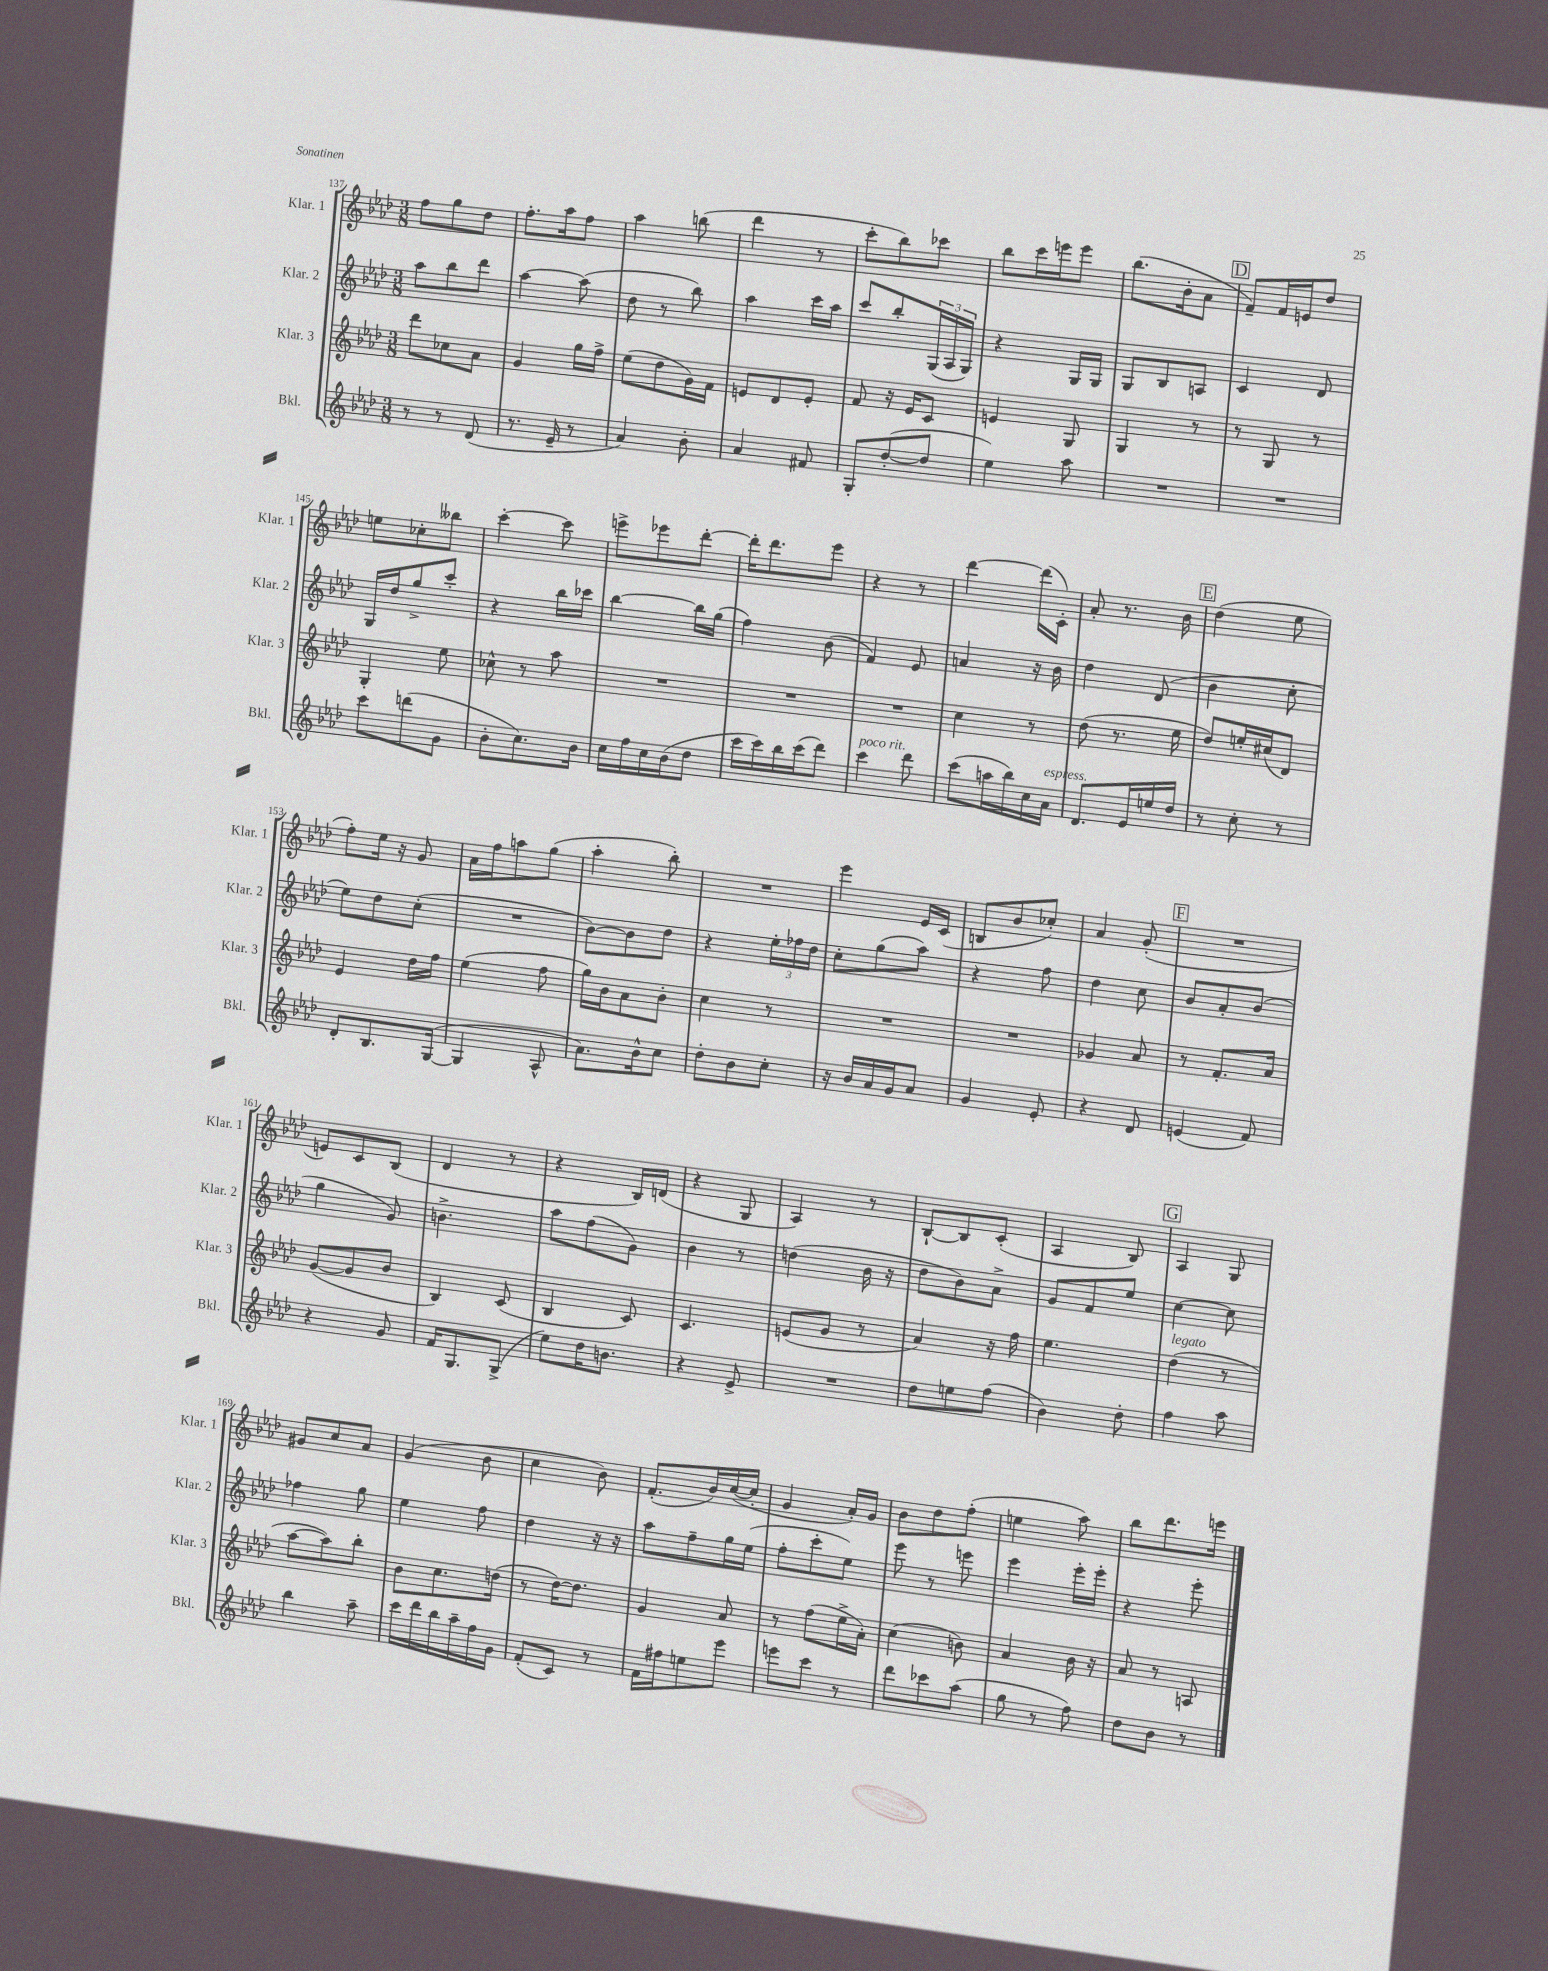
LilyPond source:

<<
\new StaffGroup <<
\new Staff = "s0" \with { instrumentName = "Klar. 1" shortInstrumentName = "Klar. 1" } {
    \clef treble \key aes \major \numericTimeSignature \time 3/8
    f''8 g''8 des''8 |
    f''8.-. aes''16 f''8 |
    aes''4 b''8( |
    des'''4 r8 |
    c'''8-. bes''8) ces'''8 |
    bes''8 c'''16 e'''16 e'''8 |
    bes''8.( bes'16-. aes'8 |
    \mark \markup { \box "D" } f'8--) f'16 e'16 des''8 |
    e''8 ces''8-. beses''8 |
    c'''4~-. c'''8 |
    e'''8-> ees'''8 des'''8~-. |
    des'''16-. des'''8. ees'''8 |
    r4 r8 |
    des'''4~ des'''16( c'16-.) |
    aes'8-. r8. bes'16 |
    \mark \markup { \box "E" } des''4( ees''8 |
    f''8-.) ees''16 r16 g'8 |
    aes'16 f''16 a''8 g''8( |
    aes''4-. bes''8-.) |
    R4. |
    ees'''4 ees'16 c'16( |
    b8 bes'8 ces''8-.) |
    aes'4 g'8-.( |
    \mark \markup { \box "F" } R4. |
    e'8) c'8 bes8( |
    des'4 r8 |
    r4 bes16) d'16( |
    r4 g8 |
    aes4) r8 |
    bes8~-! bes8 c'8-.( |
    aes4 bes8) |
    \mark \markup { \box "G" } aes4 g8 |
    gis'8 c''8 aes'8 |
    g'4( bes'8 |
    c''4 bes'8) |
    f'8.-.( bes'16) c''16~( c''16-. |
    g'4 aes'16-.) g'16 |
    bes'8 des''8 f''8-.( |
    e''4 aes''8) |
    bes''8 des'''8. e'''16 \bar "|." |
}
\new Staff = "s1" \with { instrumentName = "Klar. 2" shortInstrumentName = "Klar. 2" } {
    \clef treble \key aes \major \numericTimeSignature \time 3/8
    aes''8 bes''8 des'''8 |
    aes''4~ aes''8( |
    des''8 r8 bes''8) |
    aes''4 c'''16 aes''16 |
    c'''8 bes''8-. \tuplet 3/2 { g16( aes16 g16) } |
    r4 g16 g16 |
    g8 bes8 a8 |
    \mark \markup { \box "D" } c'4 des'8 |
    g16 des''16 g''8-> c'''8-. |
    r4 bes''16 ces'''16 |
    bes''4~ bes''16 g''16( |
    f''4) bes'8( |
    f'4) ees'8 |
    a'4 r16 bes'16 |
    des''4 des'8( |
    \mark \markup { \box "E" } bes'4 c''8-. |
    ees''8) des''8 c''8-.( |
    R4. |
    bes'8~) bes'8 des''8 |
    r4 \tuplet 3/2 { ees''16-. fes''16 des''16 } |
    c''8-. g''8( aes''8) |
    r4 f''8 |
    des''4 c''8 |
    \mark \markup { \box "F" } bes'8 aes'8-. bes'8( |
    g''4 g'8) |
    b'4.-> |
    aes''8 f''8( g'8) |
    bes'4 r8 |
    d''4( bes'16 r16 |
    des''8 bes'8) aes'8-> |
    g'8 f'8 ees''8 |
    \mark \markup { \box "G" } c''4~ c''8 |
    fes''4 g''8 |
    ees''4 f''8 |
    des''4 r16 r16 |
    aes''8 f''8-- g''16 ees''16( |
    f''8-. c'''8-. ees''8) |
    ees'''8 r8 e'''8 |
    ees'''4 ees'''16-. ees'''16-. |
    r4 ees'''8-. \bar "|." |
}
\new Staff = "s2" \with { instrumentName = "Klar. 3" shortInstrumentName = "Klar. 3" } {
    \clef treble \key aes \major \numericTimeSignature \time 3/8
    des'''8 ces''8 aes'8 |
    g'4 g''16 f''16-> |
    ees''8( des''8 g'16) f'16 |
    e'8 des'8 e'8-. |
    f'8 r16 ees'16 c'8 |
    e'4 g8 |
    g4 r8 |
    \mark \markup { \box "D" } r8 g8 r8 |
    g4-. ees''8 |
    ces''8-^ r8 aes''8 |
    R4. |
    R4. |
    R4. |
    c''4 r8 |
    des''8( r8. ees''16 |
    \mark \markup { \box "E" } des''8) e''16-. cis''16( des'8) |
    ees'4 des''16 f''16 |
    ees''4( f''8 |
    g''16) bes'16 aes'8 bes'8-. |
    c''4 r8 |
    R4. |
    R4. |
    ges'4 aes'8 |
    \mark \markup { \box "F" } r8 f'8.-. aes'16 |
    g'8~( g'8 bes'8 |
    bes4) c'8( |
    bes4 c'8) |
    c'4. |
    e'8( g'8 r8 |
    aes'4) r16 f''16 |
    ees''4. |
    \mark \markup { \box "G" } des''4^\markup { \italic "legato" }( r8 |
    aes''8~ aes''8) bes''8-. |
    bes'8 c''8. d''16( |
    r8 des''16~) des''8. |
    g'4 aes'8 |
    r8 f''8( ees''16-> aes'16-.) |
    c''4( b'8) |
    aes'4 bes'16 r16 |
    aes'8 r8 a8 \bar "|." |
}
\new Staff = "s3" \with { instrumentName = "Bkl." shortInstrumentName = "Bkl." } {
    \clef treble \key aes \major \numericTimeSignature \time 3/8
    r8 r8 des'8( |
    r8. ees'16-- r8 |
    aes'4) bes'8-. |
    aes'4 fis'8 |
    g8-. des''8~-.( des''8 |
    ees''4) aes''8 |
    R4. |
    \mark \markup { \box "D" } R4. |
    c'''8 d'''8( g'8 |
    bes'8-. c''8.) bes'16 |
    c''16 f''16 c''16 bes'16( des''8 |
    c'''16 c'''16) bes''16 c'''16( des'''8) |
    c'''4^\markup { \italic "poco rit." } des'''8 |
    c'''8( a''16 bes''16) c''16 aes'16^\markup { \italic "espress." } |
    des'8. ees'16 e''16 des''16 |
    \mark \markup { \box "E" } r8 c''8-. r8 |
    des'8-. bes8. g16~( |
    g4 aes8-^ |
    aes'8.) bes'16-^ c''8 |
    des''8-. bes'8 c''8-. |
    r16 bes'16 aes'16 g'16 aes'8 |
    g'4 ees'8-. |
    r4 des'8 |
    \mark \markup { \box "F" } e'4( f'8) |
    r4 g'8 |
    f'16 g8. g8->( |
    ees''8) des''16 b'8. |
    r4 ees'8-> |
    R4. |
    des''8 e''8 f''8( |
    bes'4) des''8-. |
    \mark \markup { \box "G" } f''4 aes''8 |
    bes''4 aes''8-- |
    c'''16 des'''16 bes''16 aes''16-- f''16 g'16 |
    f'8-.( c'8) r8 |
    f'16 fis''16 e''8 ees'''8 |
    e'''8 c'''8 r8 |
    des'''8 ces'''8 aes''8( |
    g''8 r8 f''8) |
    des''8 bes'8 r8 \bar "|." |
}
>>
>>
\layout { \context { \Score currentBarNumber = #137 } }
